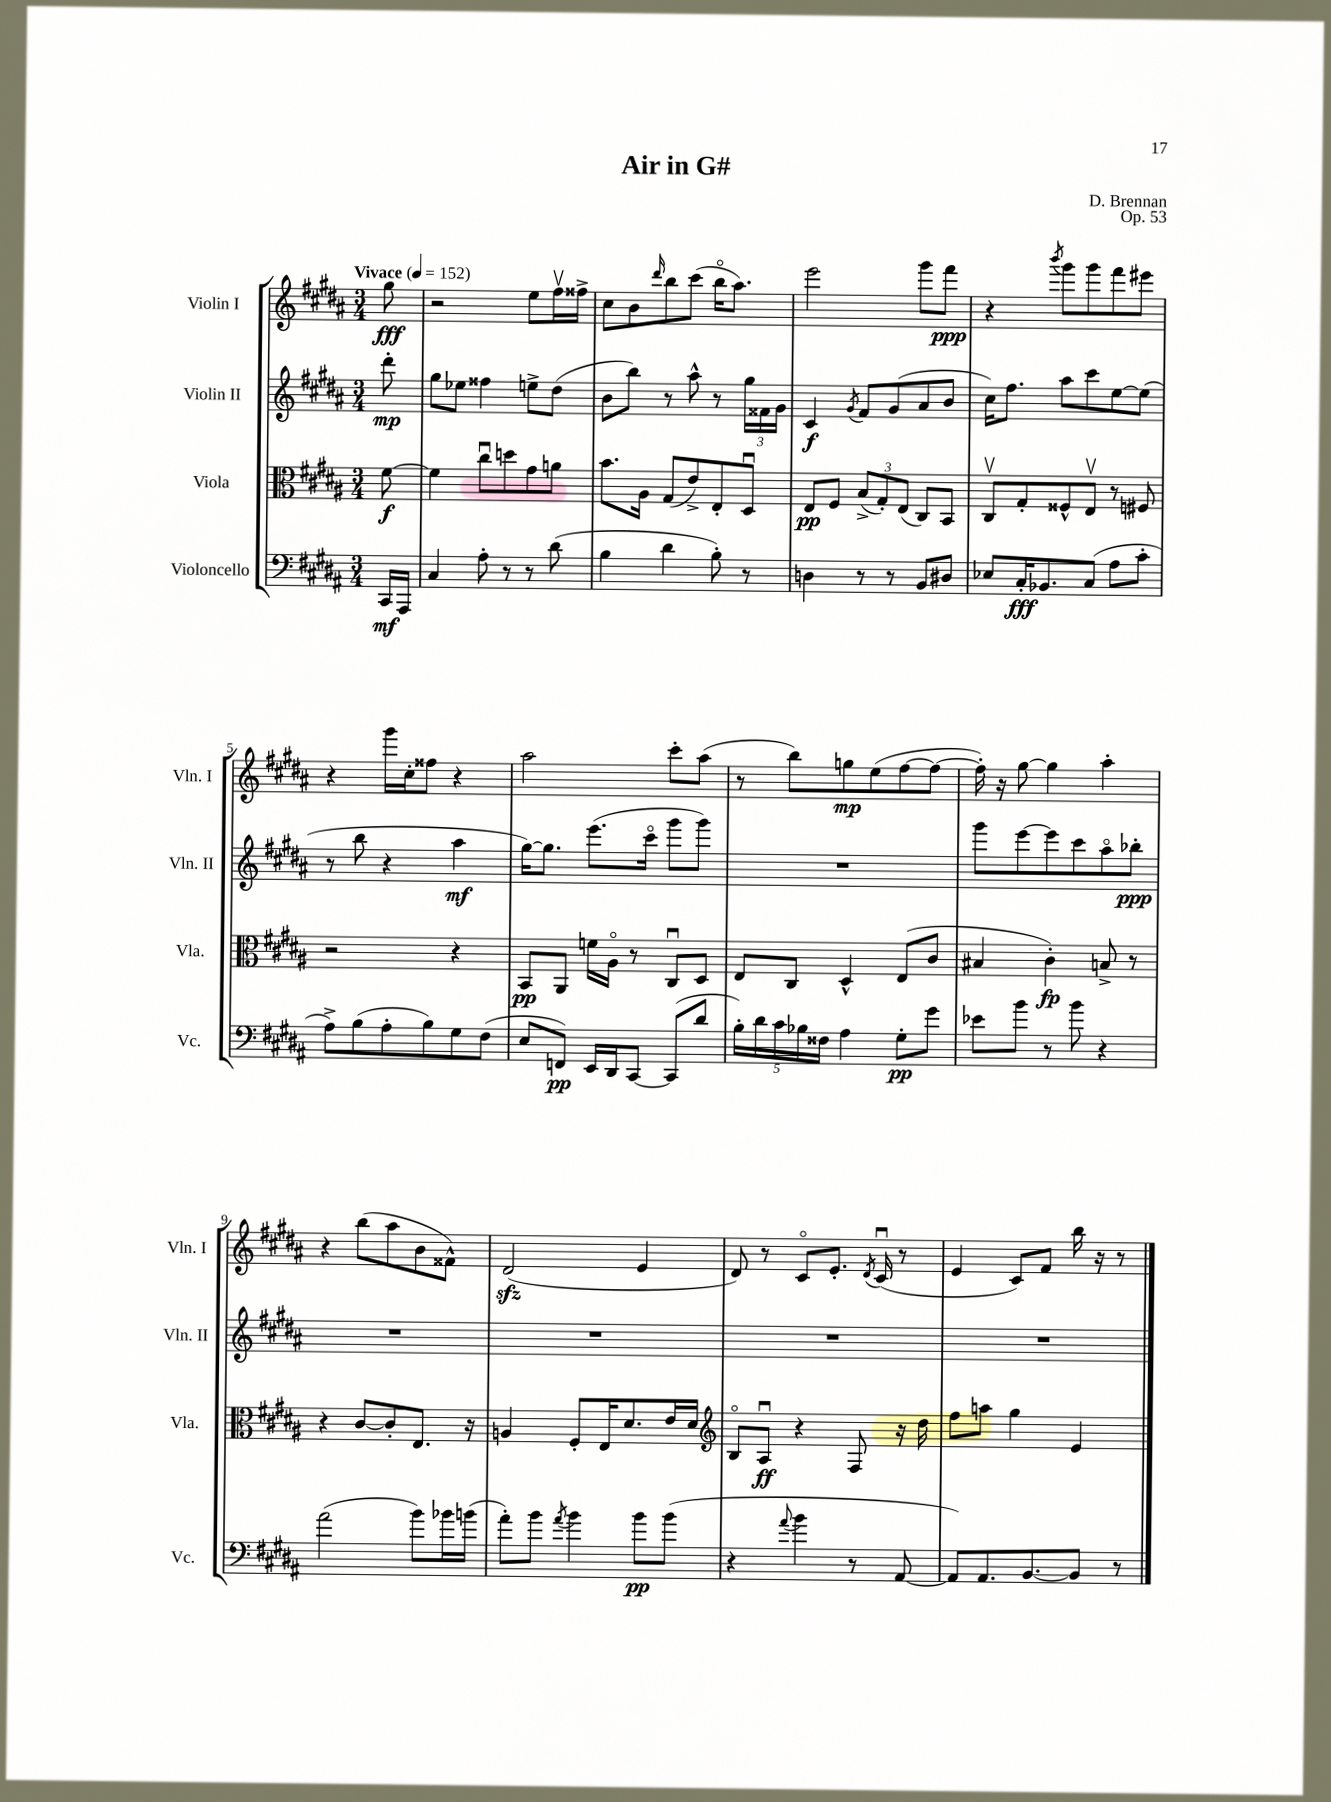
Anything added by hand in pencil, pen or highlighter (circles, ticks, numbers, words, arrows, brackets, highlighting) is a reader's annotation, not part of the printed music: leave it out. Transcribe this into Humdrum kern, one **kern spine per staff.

**kern	**kern	**kern	**kern
*staff4	*staff3	*staff2	*staff1
*clefF4	*clefC3	*clefG2	*clefG2
*k[f#c#g#d#a#]	*k[f#c#g#d#a#]	*k[f#c#g#d#a#]	*k[f#c#g#d#a#]
*M3/4	*M3/4	*M3/4	*M3/4
*MM152	*MM152	*MM152	*MM152
16CC#/LL	[8f#\	8ddd#'\	8gg#\
16AAA#/JJ	.	.	.
=	=	=	=
4C#/	4f#\]	8gg#\L	2r
.	.	8ee-\J	.
8A#'\	8cc#u\L	4ff##\	.
8r	8dd\	.	.
8r	8g#\	8ee^\L	8ee\L
(8d#\	8a\J	(8dd#\J	16ff#v\L
.	.	.	16ff##^\JJ
=	=	=	=
4B\	8.b\L	8b\L	8cc#\L
.	.	8bb\J)	8b\
.	16A#\Jk	.	.
.	.	.	16qqddd#/
4d#\	(8G#/L	8r	8bb\
.	8e^/)	8aa#^^\	(8ccc#\J
8B'\)	8E'/	8r	16bbo\LK
.	.	.	8.aa#\J)
8r	8D#u/J	24gg#\LL	.
.	.	24f##\	.
.	.	24g#\JJ	.
=	=	=	=
4D\	8E/L	4c#/	2eee\
.	8F#/J	.	.
.	.	8qg#/	.
8r	(12B^/L	8f#/L	.
.	12G#'/)	.	.
8r	.	(8g#/	.
.	(12E/J	.	.
8BB/L	8C#/L)	8a#/	8ggg#\L
8D#/J	8BB/J	8b/J	8fff#\J
=	=	=	=
8E-/L	8C#v/L	16cc#\LK)	4r
.	.	8.ff#\J	.
16C#'/K	8G#'/	.	.
8.BB-/	.	.	.
.	.	.	8qbbb/
.	8F##^^/	8aa#\L	8ggg#\L
(8C#/J	8Ev/J	8ccc#\	8ggg#\
8A#\L	8r	[8ee\	8fff#\
8c#'\J	8F#/	(8ee\]J	8eee#\J
=	=	=	=
8A#^\L)	2r	8r	4r
(8B\	.	8bb\	.
8A#'\	.	4r	16ggg#\LL
.	.	.	16cc#'\J
8B\)	.	.	8ff##\J
8G#\	4r	4aa#\	4r
(8F#\J	.	.	.
=	=	=	=
8E/L	8BB/L	[16gg#\LK)	2aa#\
.	.	8.gg#\]J	.
8FF/J)	8AA#/J	.	.
16EE/LL	16f\LL	(8.eee\L	.
16DD#/J	16A#o\JJ	.	.
[8CC#/J	8r	.	.
.	.	16ccc#o\Jk	.
(8CC#/]L	8C#u/L	8ggg#\L	8ccc#'\L
8d#/J	8D#/J	8ggg#\J)	(8aa#\J
=	=	=	=
20B'\LL)	8E/L	2.r	8r
20d#\	.	.	.
20c#\	.	.	.
.	8C#/J	.	8bb\L)
20B-\	.	.	.
20F##\JJ	.	.	.
4A#\	4D#^^/	.	8gg\
.	.	.	(8ee\
8G#'\L	(8E/L	.	[8ff#\
8g#\J	8c#/J	.	8ff#\_J
=	=	=	=
8e-\L	4B#/	8ggg#\L	16ff#'\])
.	.	.	16r
8b\J	.	[8eee\	[8gg#\
8r	4c#'\)	8eee\]	4gg#\]
8b\	.	8ccc#\	.
4r	8B^/	8aa#o\	4aa#'\
.	8r	8bb-'\J	.
=	=	=	=
(2a#\	4r	2.r	4r
.	[8c#/L	.	(8bb\L
.	8c#'/]	.	8aa#\
8b\L)	8.E/J	.	8b\
16b-\L	.	.	8f##^^\J)
(16b\JJ	16r	.	.
=	=	=	=
8a#'\L)	4A/	2.r	(2d#/
8b\J	.	.	.
8qa#/	.	.	.
4b\	8F#'/L	.	.
.	16E/K	.	.
.	8.d#/	.	.
8b\L	.	.	4e/
(8b\J	16e/L	.	.
.	16d#/JJ	.	.
=	=	=	=
*	*clefG2	*	*
4r	8Bo/L	2.r	8d#/)
.	8A#u/J	.	8r
8qqa#/	.	.	.
4b\	4r	.	8c#o/L
.	.	.	8.e'/J
8r	8F#/	.	.
.	.	.	8qd#/
.	.	.	(16c#u/
[8AA#/	16r	.	8r
.	16dd#\	.	.
=	=	=	=
8AA#/]L)	8ff#\L	2.r	4e/
8.AA#/	8aa\J	.	.
.	4gg#\	.	8c#/L)
[8.BB/	.	.	.
.	.	.	8f#/J
8BB/]J	4e/	.	16bb\
.	.	.	16r
8r	.	.	8r
==	==	==	==
*-	*-	*-	*-
